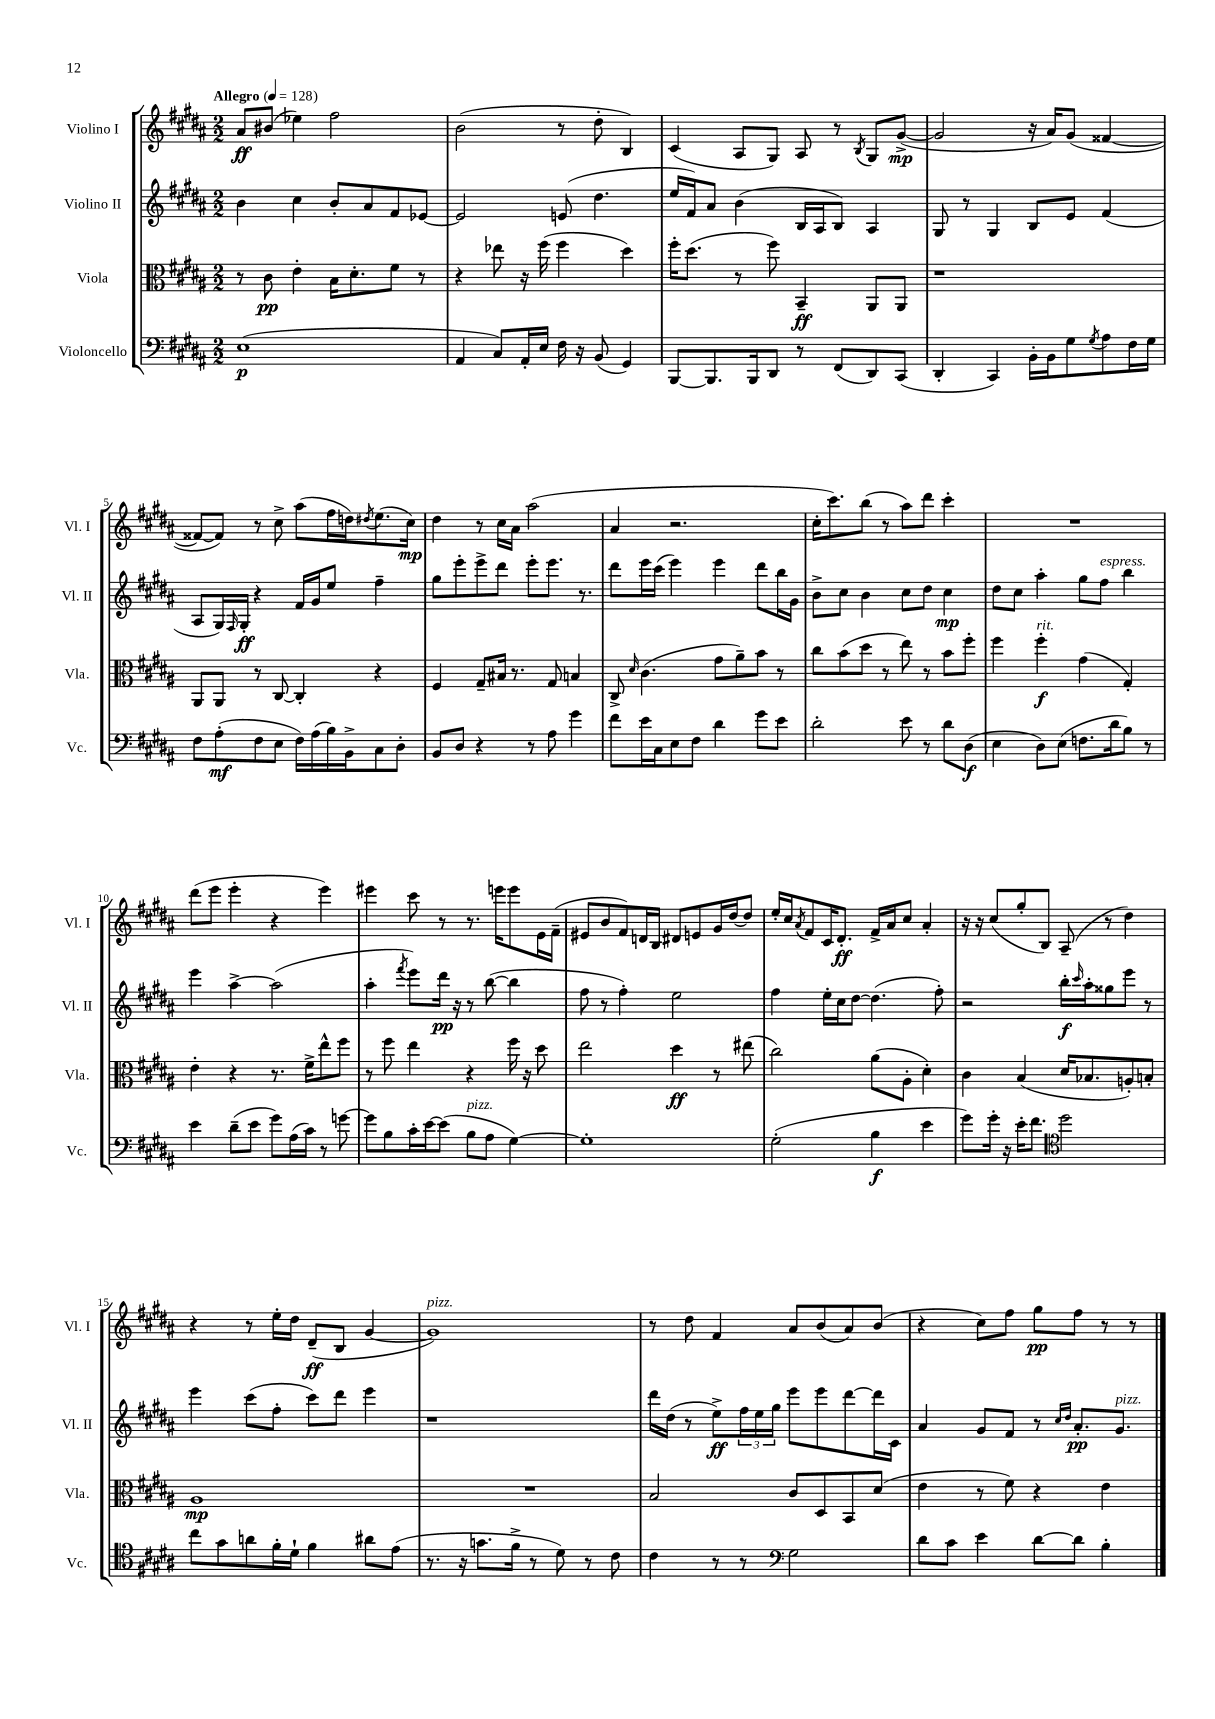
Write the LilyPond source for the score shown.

<<
\new StaffGroup <<
\new Staff = "s0" \with { instrumentName = "Violino I" shortInstrumentName = "Vl. I" } {
    \clef treble \key b \major \numericTimeSignature \time 2/2 \tempo "Allegro" 4 = 128
    ais'8\ff bis'8( ees''4) fis''2 |
    b'2( r8 dis''8-. b4) |
    cis'4( ais8 gis8) ais8 r8 \acciaccatura { b8 } gis8 gis'8~->\mp( |
    gis'2 r16 ais'16) gis'8( fisis'4~ |
    fisis'8~ fisis'8) r8 cis''8-> ais''8( fis''16 d''16) \acciaccatura { dis''8 } e''8.( cis''16\mp) |
    dis''4 r8 cis''16 ais'16 ais''2( |
    ais'4 r2. |
    cis''16-. cis'''8.) b''8( r8 ais''8) dis'''8 cis'''4-. |
    R1 |
    dis'''8( e'''8 e'''4-. r4 e'''4) |
    eis'''4 cis'''8 r8 r8. e'''16 e'''8 e'16 fis'16--( |
    eis'8 b'8 fis'8) d'16 b16 dis'8 e'8 gis'16 dis''16~ dis''8 |
    e''16-. cis''16 \acciaccatura { ais'8 } fis'8 cis'16 dis'8.-.\ff fis'16-> ais'16 cis''8 ais'4-. |
    r16 r16 cis''8( gis''8-. b8) ais8--( r8 dis''4) |
    r4 r8 e''16-. dis''16 dis'8--\ff( b8 gis'4~ |
    gis'1^\markup { \italic "pizz." }) |
    r8 dis''8 fis'4 ais'8 b'8( ais'8) b'8( |
    r4 cis''8) fis''8 gis''8\pp fis''8 r8 r8 \bar "|." |
}
\new Staff = "s1" \with { instrumentName = "Violino II" shortInstrumentName = "Vl. II" } {
    \clef treble \key b \major \numericTimeSignature \time 2/2
    b'4 cis''4 b'8-. ais'8 fis'8 ees'8~ |
    ees'2 e'8( dis''4. |
    e''16 fis'16) ais'8 b'4( b16 ais16 b8) ais4 |
    gis8 r8 gis4 b8 e'8 fis'4( |
    ais8 gis16) \grace { fis16 } gis16-.\ff r4 fis'16 gis'16 e''8 fis''4-- |
    gis''8 e'''8-. e'''8-> dis'''8 e'''8-. e'''8. r8. |
    dis'''8 e'''16 cis'''16( e'''4) e'''4 dis'''8 b''16 gis'16 |
    b'8-> cis''8 b'4 cis''8 dis''8 cis''4\mp |
    dis''8 cis''8 ais''4-. gis''8 fis''8^\markup { \italic "espress." } b''4 |
    e'''4 ais''4~-> ais''2( |
    ais''4-. \acciaccatura { fis'''8 } e'''8) dis'''16\pp r16 r8 b''8~( b''4 |
    fis''8 r8 fis''4-.) e''2 |
    fis''4 e''16-. cis''16 dis''8~ dis''4.( fis''8-.) |
    r2 b''16-.\f \grace { cis'''16 } ais''16-. gisis''8 e'''8 r8 |
    e'''4 cis'''8( fis''8-. cis'''8) dis'''8 e'''4 |
    r1 |
    dis'''16 dis''16( r8 e''8->\ff) \tuplet 3/2 { fis''16 e''16 gis''16 } e'''8 e'''8 dis'''8~ dis'''16 cis'16 |
    ais'4 gis'8 fis'8 r8 \grace { cis''16 dis''16 } ais'8.-.\pp gis'8.^\markup { \italic "pizz." } \bar "|." |
}
\new Staff = "s2" \with { instrumentName = "Viola" shortInstrumentName = "Vla." } {
    \clef alto \key b \major \numericTimeSignature \time 2/2
    r8 cis'8\pp e'4-. b16 dis'8.-. fis'8 r8 |
    r4 ees''8 r16 fis''16( fis''4 dis''4) |
    fis''16-. dis''8.( r8 fis''8) b,4--\ff ais,8 ais,8 |
    r1 |
    ais,8 ais,8 r8 cis8~ cis4-. r4 |
    fis4 gis8-- bis16 r8. gis8 b4 |
    cis8-> \grace { dis'16 } cis'4.( gis'8 ais'8--) b'8 r8 |
    cis''8 b'8( dis''8 r8 e''8) r8 b'8 fis''8-. |
    fis''4 fis''4-.\f^\markup { \italic "rit." } gis'4( gis4-.) |
    e'4-. r4 r8. fis'16-> e''8-^ fis''8 |
    r8 fis''8 e''4 r4 fis''16 r16 dis''8 |
    e''2 dis''4\ff r8 eis''8( |
    cis''2) ais'8( ais8-. dis'4-.) |
    cis'4 b4( dis'16 bes8. a8-.) b8-. |
    ais1\mp |
    R1 |
    b2 cis'8 dis8 b,8 dis'8( |
    e'4 r8 fis'8) r4 e'4 \bar "|." |
}
\new Staff = "s3" \with { instrumentName = "Violoncello" shortInstrumentName = "Vc." } {
    \clef bass \key b \major \numericTimeSignature \time 2/2
    e1\p( |
    ais,4 cis8) ais,16-. e16 fis16 r16 b,8( gis,4) |
    b,,8~ b,,8. b,,16 dis,8 r8 fis,8( dis,8) cis,8( |
    dis,4-. cis,4) b,16-. b,16 gis8 \acciaccatura { gis8 } ais8 fis16 gis16 |
    fis8 ais8-.\mf( fis8 e8 fis16) ais16( b16) b,16-> cis8 dis8-. |
    b,8 dis8 r4 r8 ais8 gis'4 |
    fis'8 e'16 cis16 e8 fis8 dis'4 gis'8 e'8 |
    dis'2-. e'8 r8 dis'8 dis8\f( |
    e4 dis8) e8( f8. dis'16 b8) r8 |
    e'4 dis'8--( e'8 gis'8) ais16( cis'16) r8 g'8~ |
    g'8 b8 cis'16-. e'16~ e'8( b8^\markup { \italic "pizz." } ais8 gis4~) |
    gis1-. |
    gis2-.( b4\f e'4 |
    gis'8) gis'16-. r16 e'16-. fis'8. \clef tenor dis''2 |
    cis''8 gis'8 a'8 fis'16-. dis'16-! fis'4 ais'8 e'8( |
    r8. r16 g'8. fis'16-> r8 dis'8) r8 cis'8 |
    cis'4 r8 r8 \clef bass gis2 |
    dis'8 cis'8 e'4 dis'8~ dis'8 b4-. \bar "|." |
}
>>
>>
